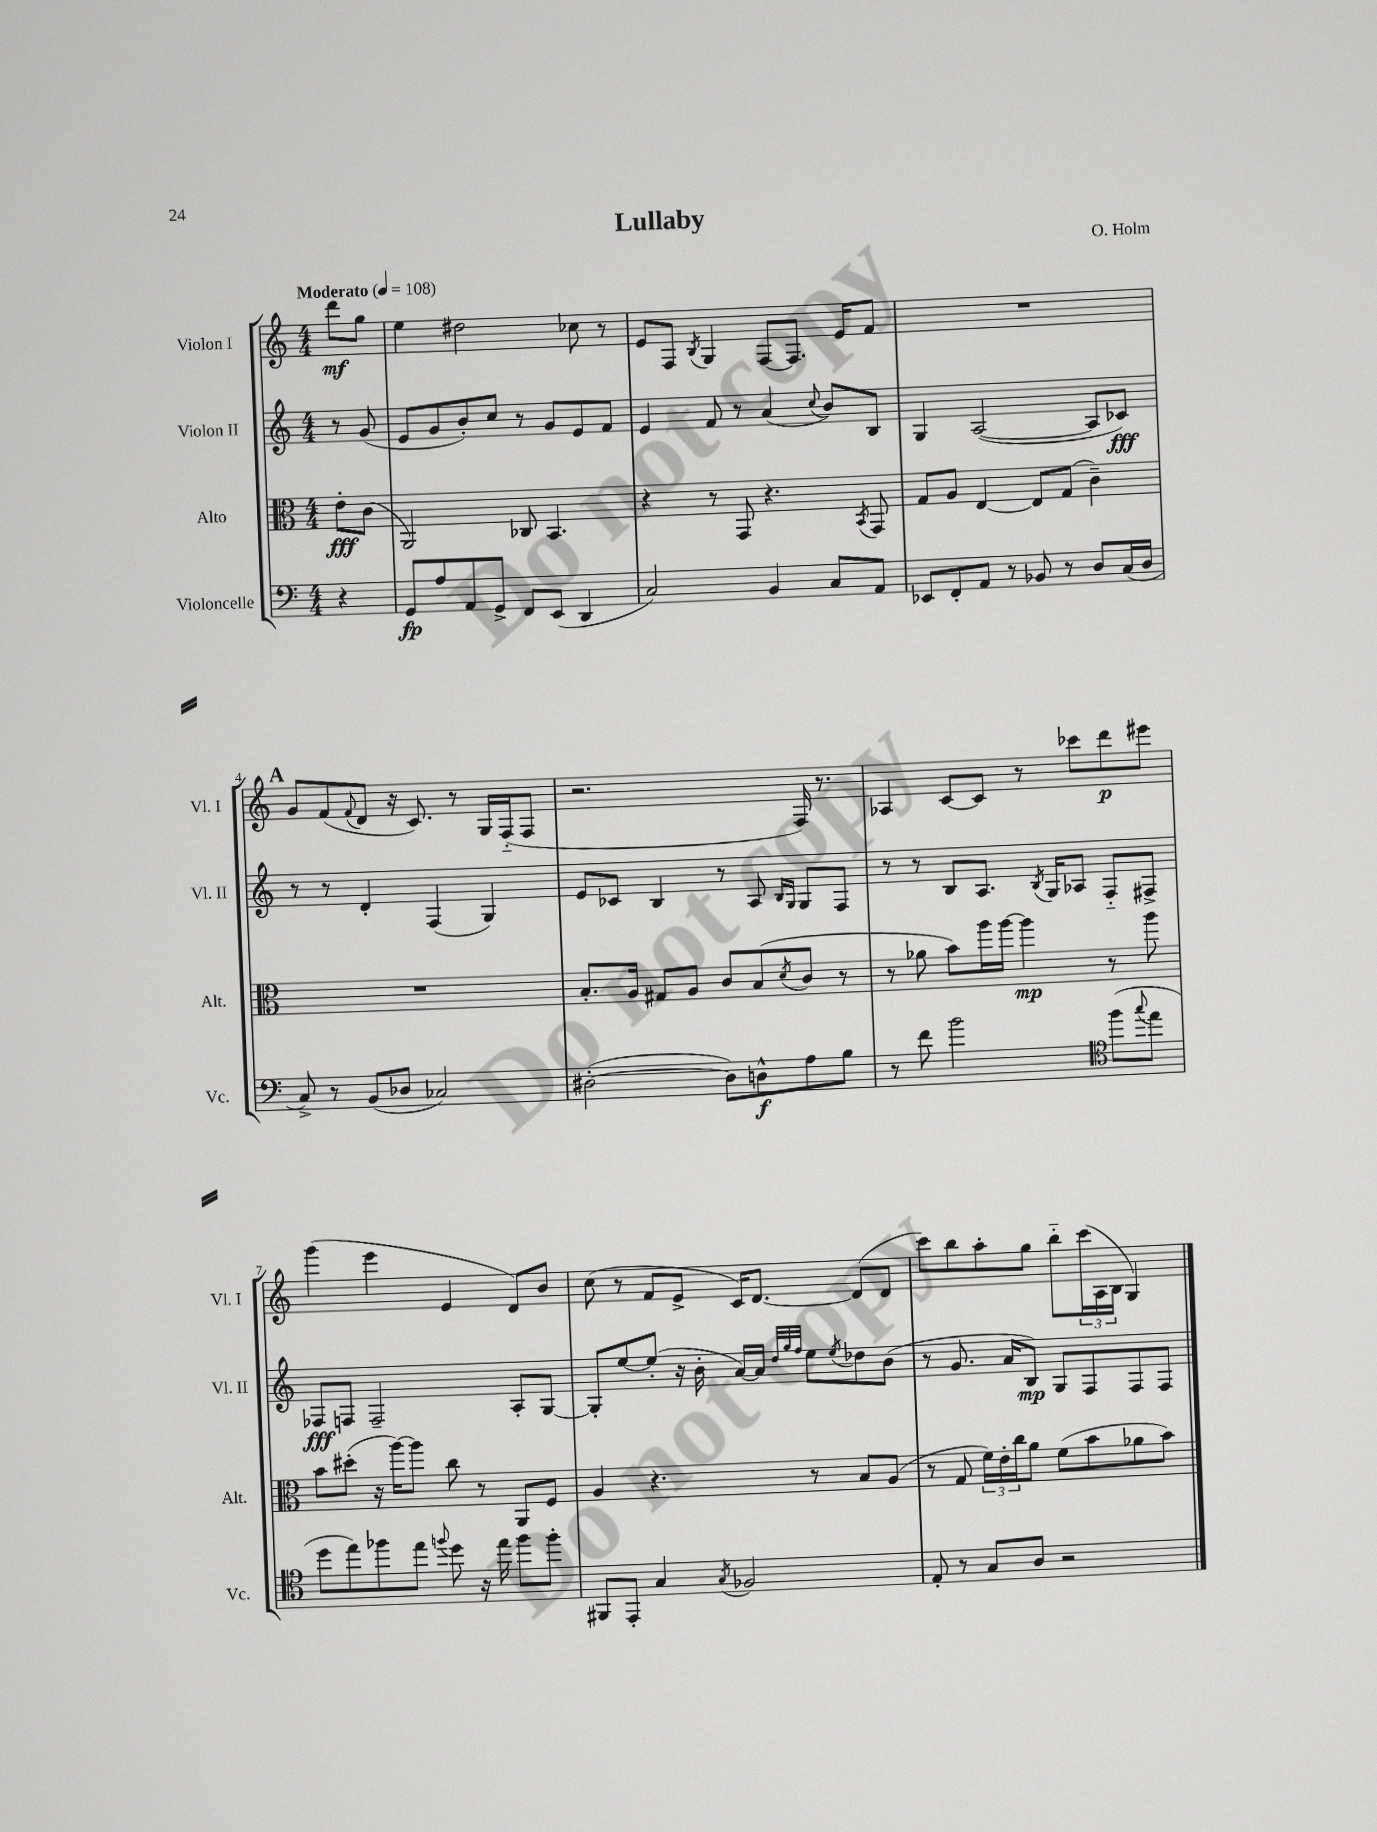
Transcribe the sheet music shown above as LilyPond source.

\header { title = "Lullaby" composer = "O. Holm" }
<<
\new StaffGroup <<
\new Staff = "s0" \with { instrumentName = "Violon I" shortInstrumentName = "Vl. I" } {
    \clef treble \key c \major \numericTimeSignature \time 4/4 \partial 4 \tempo "Moderato" 4 = 108
    d'''8\mf g''8 |
    e''4 dis''2 ces''8 r8 |
    e'8 f8 \acciaccatura { b8 } g4 f8~ f8. e'16 f'8 |
    R1 |
    \mark \markup { \bold "A" } g'8 f'8( \appoggiatura { f'8 } d'8 r16 c'8.) r8 g16 f16-_( f8 |
    r2. f16) r8. |
    aes4 c'8~ c'8 r8 ces'''8 d'''8\p eis'''8 |
    g'''4( e'''4 e'4 d'8) b'8 |
    c''8( r8 f'8 e'8-> c'16) d'8.~ d'8( d'8 |
    c'''8) b''8 a''8-. g''8 b''8-_ \tuplet 3/2 { c'''16( a16 b16 } g4) \bar "|." |
}
\new Staff = "s1" \with { instrumentName = "Violon II" shortInstrumentName = "Vl. II" } {
    \clef treble \key c \major \numericTimeSignature \time 4/4 \partial 4
    r8 g'8( |
    e'8 g'8 b'8-.) c''8 r8 g'8 e'8 f'8 |
    e'4 f'8 r8 a'4( \appoggiatura { c''8 } b'8) b8 |
    g4 a2~( a8 ces'8\fff) |
    \mark \markup { \bold "A" } r8 r8 d'4-. f4( g4) |
    e'8 ces'8 b4 r8 a8 \grace { b16 g16 } g8 f8 |
    r8 r8 b8 a8. \acciaccatura { b8 } g16 aes8 f8-_ fis8-> |
    fes8\fff f8 f2-- a8-. g8~ |
    g8-. e''8~ e''8-.( r16 b'16-. a'16~) a'16 \grace { d''32 g''32 f''32 } e''8 \acciaccatura { e''8 } des''8 b'8( |
    r8 g'8. a'16 b8\mp) g8 f8 f8 f8 \bar "|." |
}
\new Staff = "s2" \with { instrumentName = "Alto" shortInstrumentName = "Alt." } {
    \clef alto \key c \major \numericTimeSignature \time 4/4 \partial 4
    e'8-.\fff c'8( |
    a,2) ces8 b,4. |
    r4 r8 g,8 r4. \acciaccatura { b,8 } g,8 |
    g8 a8 e4~ e8 g8( c'4--) |
    \mark \markup { \bold "A" } R1 |
    b8.-. a16 gis8 a8 c'8 b8( \acciaccatura { d'8 } c'8 r8 |
    r8 aes'8 b'8) a''16 a''16~ a''4\mp r8 a''8 |
    b'8 dis''8-.( r16 a''16~) a''8 c''8 r8 a,8 f8 |
    a4 r4. r8 b8 a8( |
    r8 g8 \tuplet 3/2 { f'16) e'16-. c''16 } a'8 f'8( b'8 aes'8 b'8) \bar "|." |
}
\new Staff = "s3" \with { instrumentName = "Violoncelle" shortInstrumentName = "Vc." } {
    \clef bass \key c \major \numericTimeSignature \time 4/4 \partial 4
    r4 |
    g,8\fp a8 a,8 g,8-> f,8 e,8( d,4 |
    c2) b,4 c8 a,8 |
    ees,8 f,8-. a,8 r8 bes,8 r8 d8 c16( d16 |
    \mark \markup { \bold "A" } c8->) r8 b,8( des8 ces2) |
    dis2~-.( dis8) d8-^\f a8 b8 |
    r8 f'8 b'2 \clef tenor f''8( \appoggiatura { g''8 } e''8 |
    d''8 e''8) fes''8 e''8 \appoggiatura { f''8 } d''8 r16 e''16 f''8 f''8-. |
    fis,8 e,8-. g4 \acciaccatura { g8 } fes2 |
    e8-. r8 g8 a8 r2 \bar "|." |
}
>>
>>
